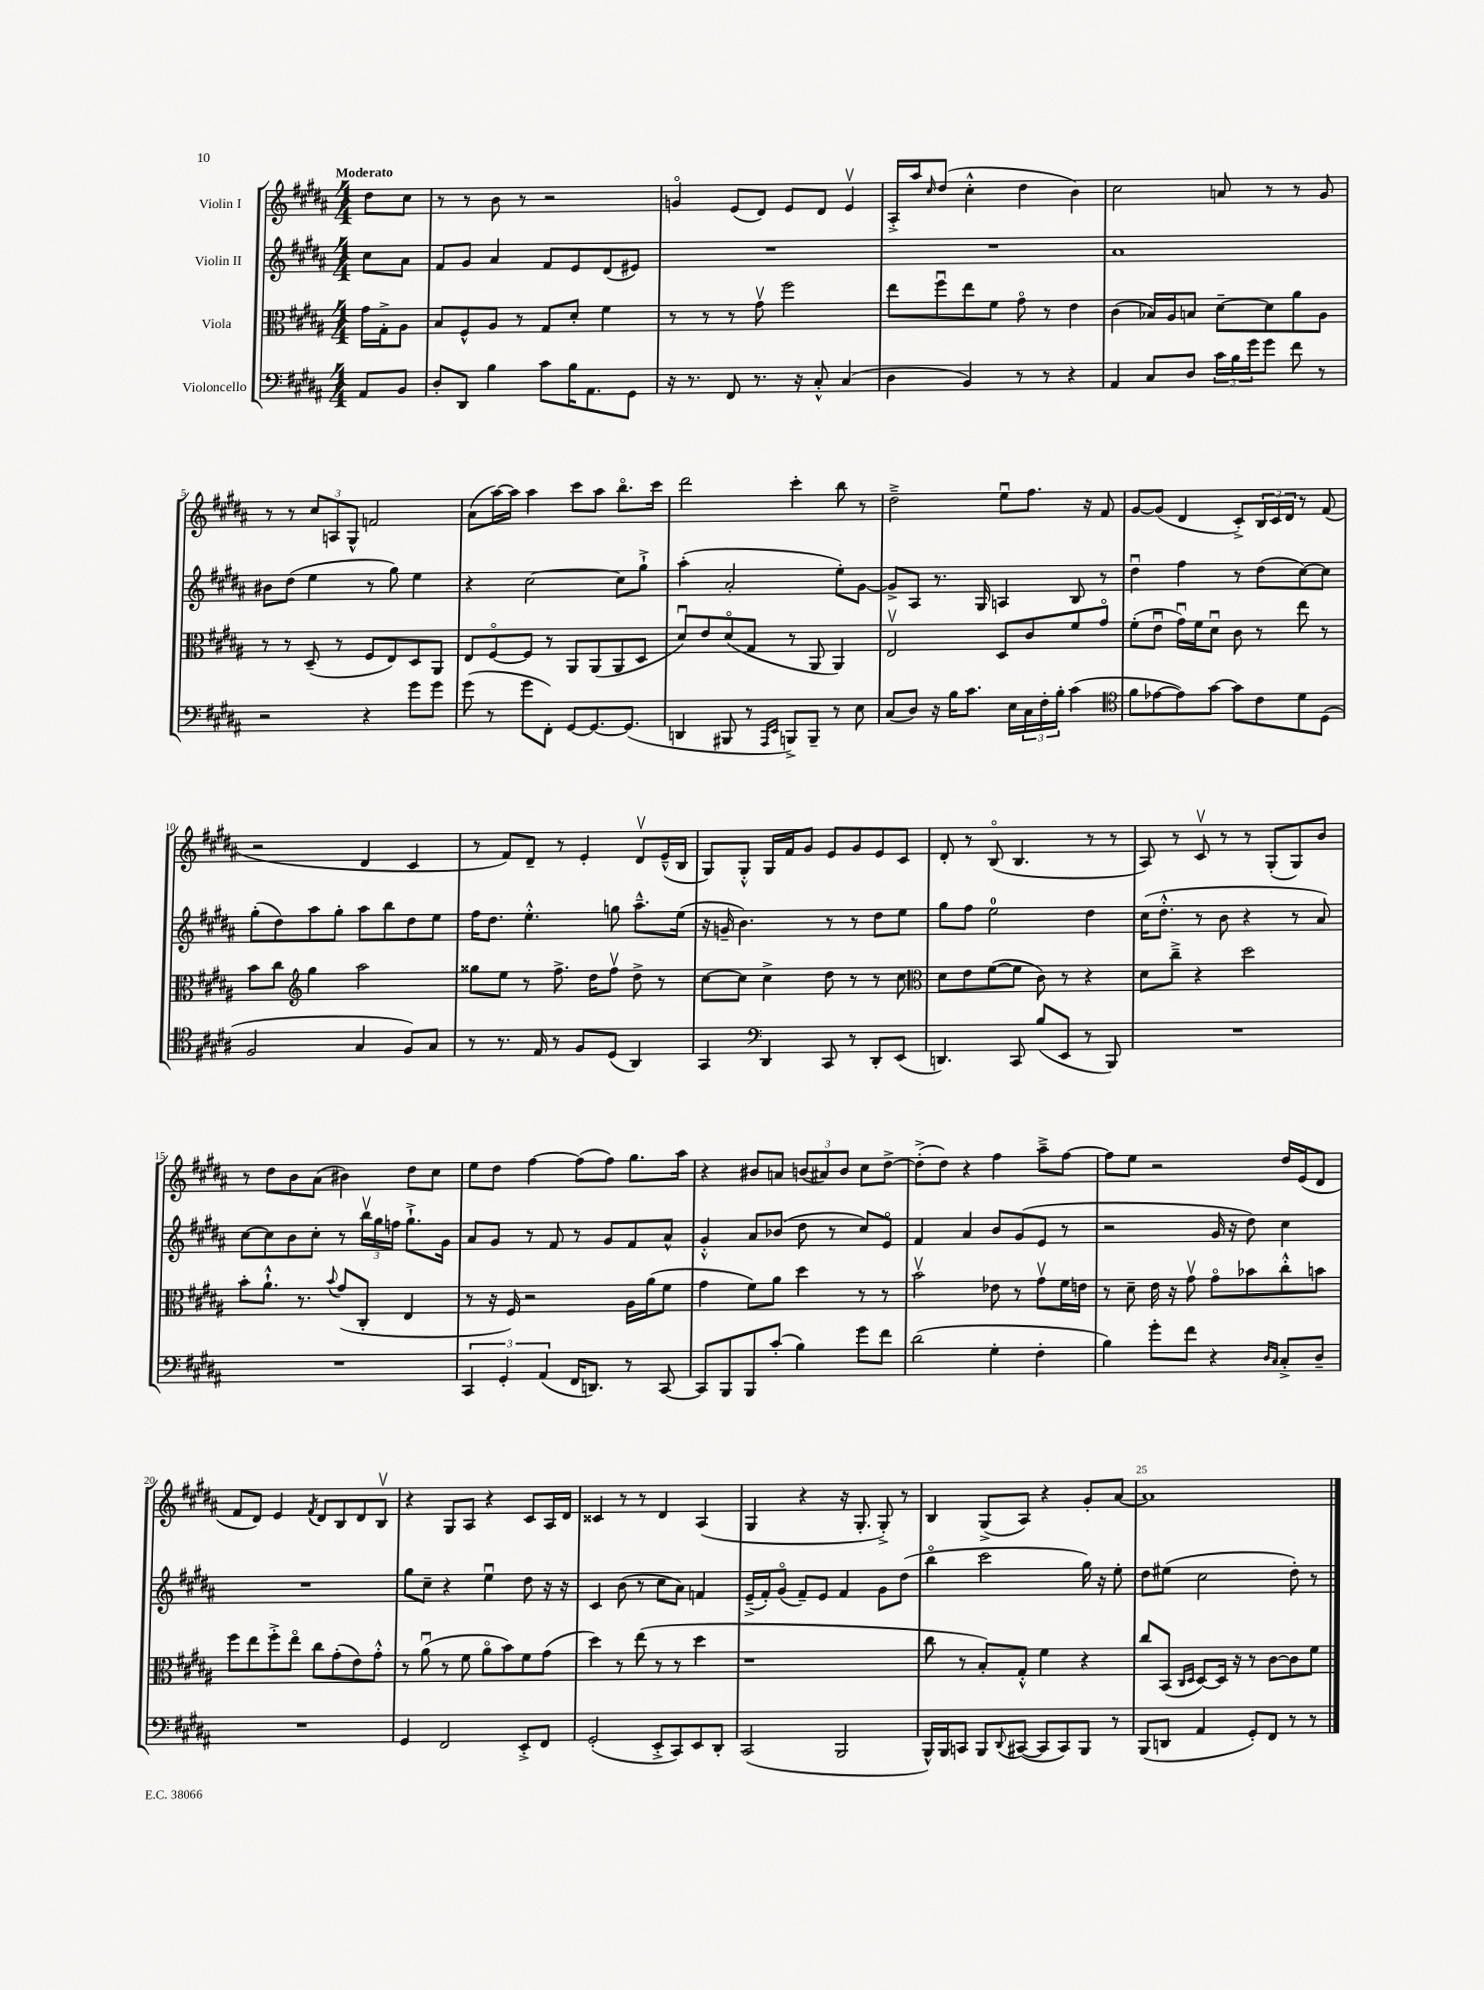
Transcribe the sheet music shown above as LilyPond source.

<<
\new StaffGroup <<
\new Staff = "s0" \with { instrumentName = "Violin I" } {
    \clef treble \key b \major \numericTimeSignature \time 4/4 \partial 4 \tempo "Moderato"
    dis''8 cis''8 |
    r8 r8 b'8 r8 r2 |
    g'4\flageolet e'8( dis'8) e'8 dis'8 e'4\upbow |
    ais16-.-> ais''16 \grace { cis''16 } dis''8( cis''4-.-^ dis''4 b'4) |
    cis''2 a'8 r8 r8 gis'8 |
    r8 r8 \tuplet 3/2 { cis''8 a8 gis8-^ } f'2 |
    ais'8( ais''16~) ais''16 ais''4 cis'''8 ais''8 b''8.\flageolet cis'''16 |
    dis'''2 cis'''4-. b''8 r8 |
    dis''2---> e''8\downbow fis''8. r16 fis'8 |
    gis'8~ gis'8( dis'4 cis'8-.->) \tuplet 3/2 { b16 cis'16 dis'16 } r8 fis'8( |
    r2 dis'4 cis'4 |
    r8 fis'8) dis'8-- r8 e'4-. dis'8\upbow e'16---^( b16 |
    gis8) gis8-.-^ gis16 fis'16 gis'8 e'8 gis'8 e'8 cis'8 |
    dis'8-. r8 b8\flageolet( b4. r8 r8 |
    ais8) r8 cis'8\upbow r8 r8 gis8-.( gis8) b'8 |
    r8 dis''8 b'8 ais'8( bis'4) dis''8 cis''8 |
    e''8 dis''8 fis''4~ fis''8( fis''8) gis''8. ais''16 |
    r4 bis'8 a'8 \tuplet 3/2 { b'8( ais'8) b'8 } cis''8 dis''8~-> |
    dis''8-.->( dis''8) r4 fis''4 ais''8---> fis''8~ |
    fis''8 e''8 r2 dis''16 e'16( dis'8 |
    fis'8 dis'8) e'4 \acciaccatura { fis'8 } dis'8 b8 dis'8 b8\upbow |
    r4 gis8 ais8 r4 cis'8 ais16 dis'16 |
    cisis'4 r8 r8 dis'4 ais4( |
    gis4 r4 r16 gis8.-. gis8-.->) r8 |
    b4 gis8->( ais8) r4 gis'8-. ais'8~ |
    ais'1 \bar "|." |
}
\new Staff = "s1" \with { instrumentName = "Violin II" } {
    \clef treble \key b \major \numericTimeSignature \time 4/4 \partial 4
    cis''8 ais'8 |
    fis'8 gis'8 ais'4 fis'8 e'8 dis'8( eis'8) |
    R1 |
    R1 |
    ais'1 |
    bis'8 dis''8( e''4 r8 gis''8) e''4 |
    r4 cis''2~ cis''8 gis''8-!-> |
    ais''4-.( ais'2-. e''8-.) gis'8~ |
    gis'8-> ais8 r8. gis16 a4 b8 r8 |
    dis''4\downbow fis''4 r8 dis''8( cis''8~) cis''8 |
    gis''8-.( dis''8) ais''8 gis''8-. ais''8 b''8 dis''8 e''8 |
    fis''16 dis''8. e''4.-.-^ g''8 ais''8.---^ e''16( |
    r16 g'16-- b'4.) r8 r8 dis''8 e''8 |
    gis''8 fis''8 e''2-0 dis''4 |
    cis''16( dis''8.-.-^ r8 b'8 r4 r8 ais'8) |
    cis''8~ cis''8 b'8 cis''8-. r8 \tuplet 3/2 { b''16\upbow gis''16 f''16 } gis''8.-!-> gis'16 |
    ais'8 gis'8 r8 fis'8 r8 gis'8 fis'8 ais'8-^ |
    gis'4-.-^ ais'8 bes'8( dis''8 r8 cis''8) e'8\flageolet |
    fis'4 ais'4 b'8 gis'8( e'8 r8 |
    r2 gis'16 r16 dis''8) cis''4 |
    R1 |
    gis''8 cis''8-- r4 e''4\downbow dis''8 r16 r16 |
    cis'4 b'8( r8 cis''8 ais'8) f'4 |
    e'16--->( fis'16-.) gis'8\flageolet( fis'8--) e'8 fis'4 gis'8 dis''8( |
    b''4\flageolet cis'''2 gis''16) r16 e''8-. |
    dis''8 eis''8( cis''2 dis''8-.) r8 \bar "|." |
}
\new Staff = "s2" \with { instrumentName = "Viola" } {
    \clef alto \key b \major \numericTimeSignature \time 4/4 \partial 4
    gis'16 gis16-.-> ais8 |
    b8 fis8-^ ais8 r8 gis8 dis'8-. fis'4 |
    r8 r8 r8 gis'8\upbow fis''2 |
    e''8 fis''8\downbow e''8 fis'8 gis'8\flageolet r8 e'4 |
    cis'4( bes16) ais16 b8 dis'8~-- dis'8 ais'8 ais8 |
    r8 r8 dis8--( r8 fis8 e8) dis8 ais,8 |
    e8 fis8~\flageolet fis8 r8 ais,8 ais,8( ais,8 dis8 |
    dis'8\downbow) e'8 dis'8\flageolet( gis8 r8 ais,8 ais,4) |
    e2\upbow dis8 cis'8 fis'8 gis'8\flageolet |
    fis'8-.( e'8\downbow gis'16\downbow) fis'16 dis'8\downbow cis'8 r8 e''8 r8 |
    b'8 cis''8 \clef treble gis''4 ais''2 |
    gisis''8 e''8 r8 fis''8.-> dis''16 fis''8\upbow dis''8-> r8 |
    cis''8~ cis''8 cis''4-> dis''8 r8 r8 cis''8 |
    \clef alto dis'8 e'8 fis'8~( fis'8 cis'8) r8 r4 |
    dis'8 cis''8---> r4 dis''2 |
    b'8-. ais'8.-!-^ r8. \appoggiatura { b'8 } gis'8( cis8-. e4 |
    r8 r16 fis16) r2 ais16 ais'16( fis'8 |
    gis'4 fis'8) ais'8 dis''4 r8 r8 |
    b'2\upbow ees'8 r8 gis'8\upbow fis'16 e'16 |
    r8 dis'8-- e'16 r16 gis'8\upbow gis'8\flageolet bes'8 cis''8-.-^ b'8 |
    fis''8 e''8 fis''8-.-> e''8\flageolet cis''8 gis'8-.( e'8) gis'8-.-^ |
    r8 ais'8\downbow( r8 fis'8 ais'8\flageolet b'8) fis'8 gis'8( |
    dis''4) r8 e''8( r8 r8 dis''4 |
    r1 |
    cis''8 r8 b8-.) gis8-.-^ fis'4 r4 |
    cis''8 b,8( \grace { cis16 dis16 } dis8~) dis16 r16 r8 cis'8~ cis'8 fis'8 \bar "|." |
}
\new Staff = "s3" \with { instrumentName = "Violoncello" } {
    \clef bass \key b \major \numericTimeSignature \time 4/4 \partial 4
    ais,8 b,8 |
    dis8-. dis,8 b4 cis'8 b16 ais,8. gis,8 |
    r16 r8. fis,8 r8. r16 cis8-.-^ cis4( |
    dis4 b,4) r8 r8 r4 |
    ais,4 cis8 dis8 \tuplet 3/2 { cis'16 b16 gis'16 } gis'8 fis'8 r8 |
    r2 r4 gis'8 gis'8 |
    gis'8( r8 gis'8 fis,8-.) gis,8~ gis,8.~ gis,8.( |
    d,4 bis,,8 r8 \grace { ais,,16 e,16 } b,,8->) b,,8-- r8 e8 |
    cis8( dis8) r16 b16 cis'8. e16 \tuplet 3/2 { cis16 fis16-. b16-. } cis'4( |
    \clef tenor fis'8 ees'8~ ees'8) gis'8~ gis'8 cis'8 dis'8 dis8( |
    fis2 gis4 fis8) gis8 |
    r8 r8. e16 r8 fis8 dis8( ais,4) |
    gis,4 \clef bass dis,4 cis,8 r8 dis,8-. e,8( |
    d,4.) cis,8 b8( e,8 r8 b,,8) |
    R1 |
    R1 |
    \tuplet 3/2 { cis,4 gis,4-. ais,4( } fis,16 d,8.) r8 cis,8~ |
    cis,8 b,,8 b,,8 cis'8-.( b4) gis'8 fis'8 |
    dis'2( gis4-. fis4-. |
    b4) gis'8-. fis'8 r4 \grace { dis16 cis16 } cis8-.-> dis8-- |
    R1 |
    gis,4 fis,2 e,8-.-> fis,8 |
    gis,2-.( e,8-.-> cis,8) e,8 dis,8-. |
    cis,2( b,,2 |
    b,,16-^) b,,16 c,8 b,,8 \appoggiatura { dis,8 } cis,8~( cis,8 cis,8) b,,8 r8 |
    b,,8( d,8 ais,4 gis,8-.) fis,8 r8 r8 \bar "|." |
}
>>
>>
\layout { \context { \Score \override BarNumber.break-visibility = ##(#f #t #t) barNumberVisibility = #(every-nth-bar-number-visible 5) } }
